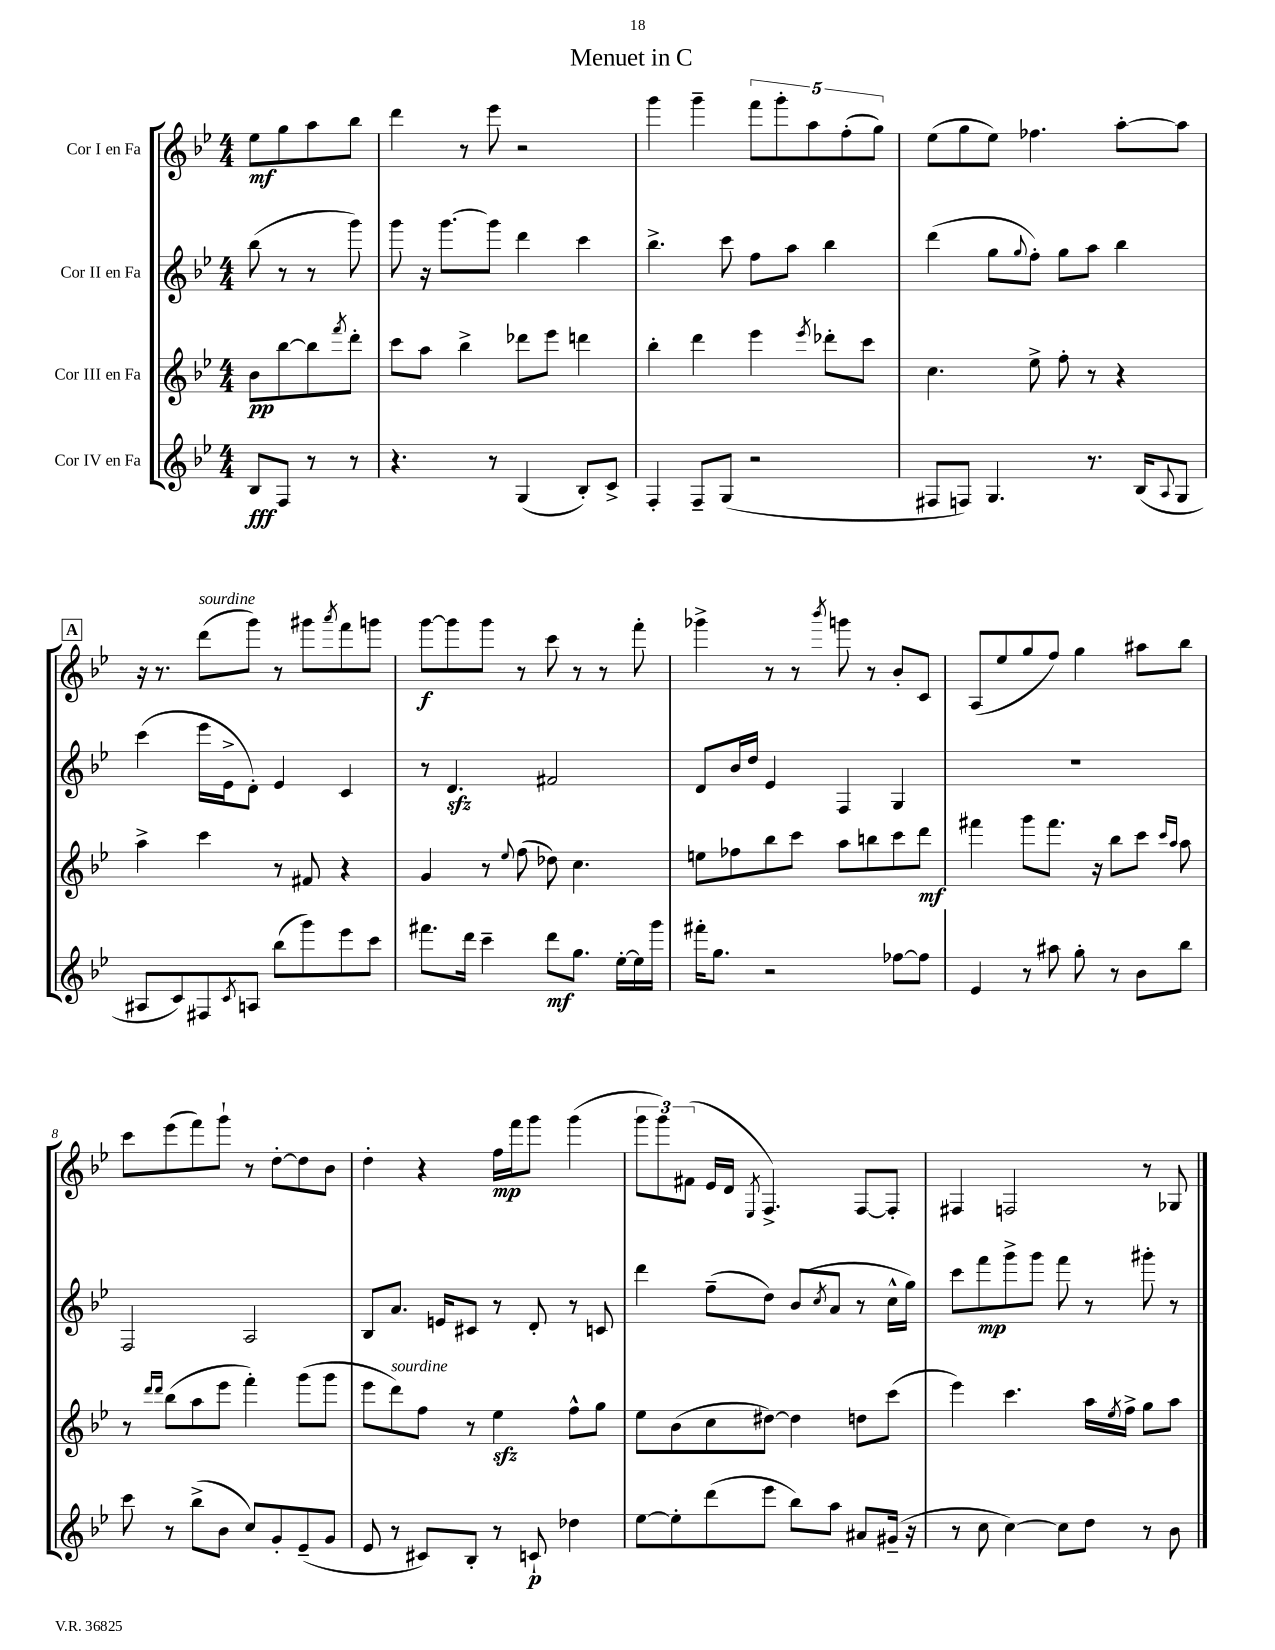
\header { title = "Menuet in C" }
<<
\new StaffGroup <<
\new Staff = "s0" \with { instrumentName = "Cor I en Fa" } {
    \clef treble \key bes \major \numericTimeSignature \time 4/4 \partial 2
    ees''8\mf g''8 a''8 bes''8 |
    d'''4 r8 ees'''8 r2 |
    g'''4 g'''4-- \tuplet 5/4 { f'''8 g'''8-. a''8 f''8-.( g''8) } |
    ees''8( g''8 ees''8) fes''4. a''8~-. a''8 |
    \mark \markup { \box "A" } r16 r8. d'''8^\markup { \italic "sourdine" }( g'''8) r8 gis'''8 \acciaccatura { a'''8 } f'''8 g'''8 |
    g'''8~\f g'''8 g'''8 r8 c'''8 r8 r8 f'''8-. |
    ges'''4-> r8 r8 \acciaccatura { bes'''8 } g'''8 r8 bes'8-. c'8 |
    a8( ees''8 g''8 f''8) g''4 ais''8 bes''8 |
    c'''8 ees'''8( f'''8) g'''8-! r8 d''8~-. d''8 bes'8 |
    d''4-. r4 f''16\mp f'''16 g'''8 g'''4( |
    \tuplet 3/2 { g'''8 g'''8) fis'8( } ees'16 d'16 \acciaccatura { ees8 } f4.->) f8~ f8-. |
    fis4 f2 r8 ges8 \bar "|." |
}
\new Staff = "s1" \with { instrumentName = "Cor II en Fa" } {
    \clef treble \key bes \major \numericTimeSignature \time 4/4 \partial 2
    bes''8( r8 r8 g'''8) |
    g'''8 r16 g'''8.~ g'''8 d'''4 c'''4 |
    bes''4.-> c'''8 f''8 a''8 bes''4 |
    d'''4( g''8 \appoggiatura { g''8 } f''8-.) g''8 a''8 bes''4 |
    \mark \markup { \box "A" } c'''4( ees'''16 ees'16-> d'8-.) ees'4 c'4 |
    r8 d'4.\sfz fis'2 |
    d'8 bes'16 d''16 ees'4 f4 g4 |
    R1 |
    f2 a2 |
    bes8 a'8. e'16 cis'8 r8 d'8-. r8 c'8 |
    d'''4 f''8--( d''8) bes'8( \acciaccatura { c''8 } a'8 r8 c''16-^ g''16) |
    c'''8 f'''8\mp g'''8-> g'''8 f'''8 r8 gis'''8-. r8 \bar "|." |
}
\new Staff = "s2" \with { instrumentName = "Cor III en Fa" } {
    \clef treble \key bes \major \numericTimeSignature \time 4/4 \partial 2
    bes'8\pp bes''8~ bes''8 \acciaccatura { f'''8 } d'''8-. |
    c'''8 a''8 bes''4-> des'''8 ees'''8 d'''4 |
    bes''4-. d'''4 ees'''4 \acciaccatura { ees'''8 } des'''8-. c'''8 |
    c''4. ees''8-> f''8-. r8 r4 |
    \mark \markup { \box "A" } a''4-> c'''4 r8 fis'8 r4 |
    g'4 r8 \appoggiatura { ees''8 } f''8( des''8) c''4. |
    e''8 fes''8 bes''8 c'''8 a''8 b''8 c'''8 d'''8\mf |
    fis'''4 g'''8 fis'''8. r16 bes''8 c'''8 \grace { c'''16 a''16 } a''8 |
    r8 \grace { d'''16 d'''16 } bes''8( a''8 ees'''8 f'''4-.) g'''8( g'''8 |
    ees'''8 d'''8^\markup { \italic "sourdine" }) f''8 r8 ees''4\sfz f''8-^ g''8 |
    ees''8 bes'8( c''8 dis''8~) dis''4 d''8 c'''8( |
    ees'''4) c'''4. a''16 \acciaccatura { ees''8 } f''16-> g''8 a''8 \bar "|." |
}
\new Staff = "s3" \with { instrumentName = "Cor IV en Fa" } {
    \clef treble \key bes \major \numericTimeSignature \time 4/4 \partial 2
    bes8\fff f8 r8 r8 |
    r4. r8 g4( bes8-.) c'8-> |
    f4-. f8-- g8( r2 |
    fis8 f8) g4. r8. bes16( \appoggiatura { a8 } g8 |
    \mark \markup { \box "A" } ais8 c'8) fis8 \acciaccatura { c'8 } a8 bes''8( g'''8) ees'''8 c'''8 |
    fis'''8. d'''16 c'''4-- d'''8\mf g''8. ees''16~-. ees''16 g'''16 |
    fis'''16-. g''8. r2 fes''8~ fes''8 |
    ees'4 r8 ais''8 g''8-. r8 bes'8 bes''8 |
    c'''8 r8 bes''8->( bes'8 c''8) g'8-. ees'8--( g'8 |
    ees'8 r8 cis'8) bes8-. r8 c'8-!\p des''4 |
    ees''8~ ees''8-. d'''8( ees'''8 bes''8) a''8 ais'8 gis'16--( r16 |
    r8 c''8 c''4~) c''8 d''8 r8 bes'8 \bar "|." |
}
>>
>>
